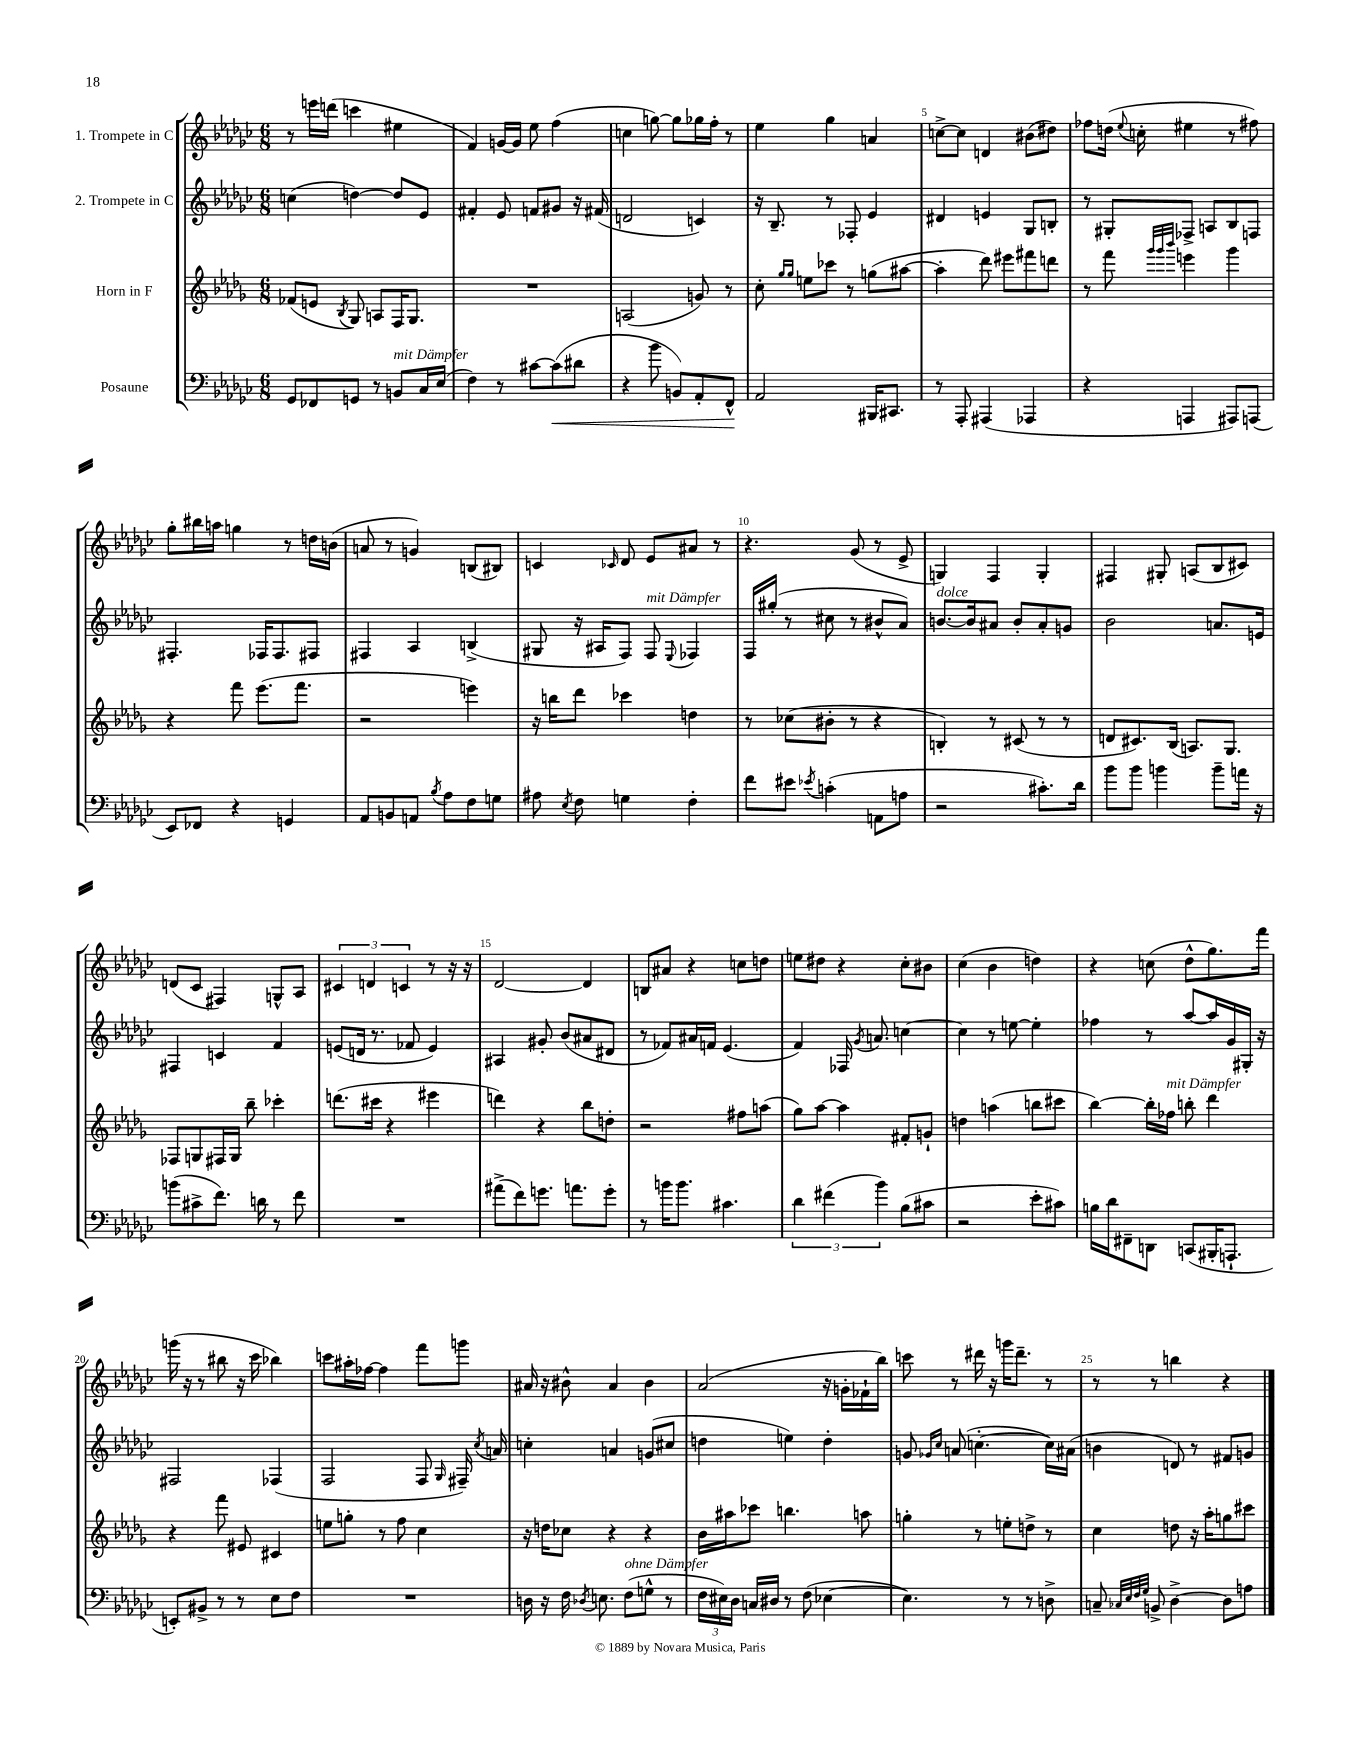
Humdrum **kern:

**kern	**kern	**kern	**kern
*staff4	*staff3	*staff2	*staff1
*clefF4	*clefG2	*clefG2	*clefG2
*k[b-e-a-d-g-c-]	*k[b-e-a-d-g-]	*k[b-e-a-d-g-c-]	*k[b-e-a-d-g-c-]
*M6/8	*M6/8	*M6/8	*M6/8
8GG-	(8f-	(4cc	8r
8FF-	8e	.	16eee
.	.	.	(16ddd
.	8qB-	.	.
8GG	8G-)	[4dd)	4ccc
8r	8A	.	.
8BB	16F	8dd]	4ee#
.	8.G-	.	.
16C-	.	8e-	.
(16E-	.	.	.
=	=	=	=
4F)	2.r	4f#'	4f)
8r	.	8e-	[16g
.	.	.	16g]
[8c#	.	8f	8ee-
(8c#]	.	8g#	(4ff
8d#	.	16r	.
.	.	(16f#	.
=	=	=	=
4r	(2A	2d	4cc
8b-	.	.	[8gg)
8BB)	.	.	8gg]
8AA-'	8g)	4c)	16gg-
.	.	.	16ff'
8FF^^	8r	.	8r
=	=	=	=
2AA-	8cc'	16r	4ee-
.	.	8.B-~	.
.	16qqgg-	.	.
.	16qqgg-	.	.
.	8ee	.	.
.	8ccc-	8r	4gg-
.	8r	8F-'	.
16BBB#	(8gg	4e-	4a
8.CC#	.	.	.
.	[8aa#	.	.
=	=	=	=
8r	4aa#']	4d#	[8cc^
8AAA-'	.	.	8cc]
(4AAA#	8ddd-)	4e	4d
.	8eee#	.	.
4AAA-	8fff#	8G-	(8b#
.	8ddd	8B'	8dd#)
=	=	=	=
4r	8r	8r	8ff-
.	8fff	8G#'	(16dd
.	.	.	8qqee-
.	.	.	16cc'
.	32qqggg-	.	.
.	32qqggg-	.	.
.	32qqbbb-	.	.
4AAA	4eee	8F-^	4ee#
.	.	8A	.
8AAA#)	4ggg-	8B-	8r
(8AAA	.	8F	8ff#)
=	=	=	=
8EE-)	4r	4.F#'	8gg-'
8FF-	.	.	16bb#
.	.	.	16aa
4r	8fff	.	4gg
.	(8.eee-	16F-	.
.	.	8.F-	.
4GG	.	.	8r
.	8.fff	.	.
.	.	8F#	16dd
.	.	.	(16b
=	=	=	=
8AA-	2r	4F#	8a
8BB	.	.	8r
8AA	.	4A-	4g)
8qB-	.	.	.
8A-	.	.	.
8F	4eee)	(4B^	(8B
8G	.	.	8B#)
=	=	=	=
8A#	16r	8G#	4c
.	16bb	.	.
8qE-	.	.	.
8F	8ddd-	16r	.
.	.	16A#	.
.	.	.	16qqc-
4G	4ccc-	8F)	8d-
.	.	8F	8e-
.	.	8qqE-	.
4F'	4dd	4F-	8a#
.	.	.	8r
=	=	=	=
8f	8r	16F	4.r
.	.	(16gg#'	.
8e#	(8cc-	8r	.
8qe-	.	.	.
(4c'	8b#'	8cc#	.
.	8r	8r	(8g-
8AA	4r	8b#^^	8r
8A	.	8a-)	8e-^
=	=	=	=
2r	4B')	[8.b	4G)
.	.	16b]	.
.	8r	8a#	4F
.	(8c#	8b'	.
8.c#')	8r	8a#'	4G'
.	8r	8g	.
16d-	.	.	.
=	=	=	=
8b-	8d	2b-	4F#
8b-	8.c#)	.	.
4b	.	.	8G#'
.	(16B-	.	.
.	8.A)	.	(8A
8b~	.	8.a	8B-
.	8.G-	.	.
16a	.	.	8c#)
16r	.	16e	.
=	=	=	=
(8b	8F-	4F#	(8d
8c#^	8G	.	8c-
8.f)	16F#	4c	4F#)
.	16G	.	.
.	8bb-~	.	.
16d	.	.	.
8r	4ccc-'	4f	8G^^
8f	.	.	8A-
=	=	=	=
2.r	(8.ddd	(8e	6c#
.	.	16d	.
.	.	.	6d
.	16ccc#	8.r	.
.	4r	.	.
.	.	.	6c
.	.	8f-	.
.	4eee#	4e)	8r
.	.	.	16r
.	.	.	16r
=	=	=	=
(8a#^	4ddd)	4A#	[2d-
8f)	.	.	.
8.g	4r	8g#'	.
.	.	(8b-	.
8.a	.	.	.
.	8bb-	8a#	4d-]
8g'	8dd'	8d#	.
=	=	=	=
8r	2r	8r	8B
16b	.	8f-)	8a#
8.b	.	.	.
.	.	16a#	4r
.	.	16f	.
4.c#	.	(4.e-	.
.	8ff#	.	8cc
.	(8aa	.	8dd
=	=	=	=
6d-	8gg-)	4f)	8ee
.	[8aa-	.	8dd#
(6f#	.	.	.
.	4aa-]	16F-	4r
.	.	8qg-	.
.	.	8.a	.
6b-)	.	.	.
(8B-	8f#'	[4cc	8cc-'
8c#	8g`	.	8b#
=	=	=	=
2r	4dd	4cc]	(4cc-
.	(4aa	8r	4b-
.	.	[8ee	.
8e-'	8bb	4ee']	4dd)
8c#)	8ccc#	.	.
=	=	=	=
16B	[4bb-)	4ff-	4r
16d-	.	.	.
8FF#~	.	.	.
8DD	16bb-']	8r	(8cc
.	16ff-	.	.
(8CC	8bb'	[8aa-	8dd-^^
16BBB#'	4ddd-	16aa-]	8.gg-)
8.AAA`	.	16g-	.
.	.	16G#'	.
.	.	16r	16fff
=	=	=	=
8EE')	4r	2F#	(16ggg
.	.	.	16r
8BB#^	.	.	8r
8r	8fff	.	8bb#
8r	8e#	.	16r
.	.	.	16ccc-
8E-	4c#	(4F-	4bb-)
8F	.	.	.
=	=	=	=
2.r	8ee	2F	8ccc
.	8gg'	.	16aa#'
.	.	.	[16ff-
.	8r	.	4ff-]
.	8ff	.	.
.	4cc	8F	8fff
.	.	16qqG-	.
.	.	16F#~)	8ggg
.	.	8qcc-	.
.	.	16a	.
=	=	=	=
16D	16r	4cc'	16a#
16r	16dd	.	16r
16F	8cc-	.	8b#^^
8qD-	.	.	.
8.E	.	.	.
.	4r	4a	4a#
(8F	.	.	.
8G^^	4r	(8g	4b#
8r	.	8cc#	.
=	=	=	=
24F	16b-	4dd	(2a-
24E#)	.	.	.
.	16aa#	.	.
24D-	.	.	.
16C	8ccc-	.	.
16D#	.	.	.
8r	4.bb	4ee)	.
(8F	.	.	.
[4E-	.	4dd'	16r
.	.	.	16g'
.	8aa	.	16f-`
.	.	.	16bb-)
=	=	=	=
4.E-])	4gg'	8g	8ccc
.	.	16qqg-	.
.	.	16qqcc-	.
.	.	(8a	8r
.	8r	[4.cc'	16ddd#
.	.	.	16r
8r	8ee'	.	16ggg
.	.	.	8.ddd#~
8r	8dd^	.	.
8D^	8r	16cc])	8r
.	.	(16a#	.
=	=	=	=
8C~	4cc	4b	8r
32qqC-	.	.	.
32qqE-	.	.	.
32qqF	.	.	.
32qqG-	.	.	.
8BB^	.	.	8r
[4D-^	8dd	8d)	4bb
.	16r	8r	.
.	16aa-'	.	.
8D-]	8gg	8f#	4r
8A	8ccc#	8g	.
==	==	==	==
*-	*-	*-	*-
